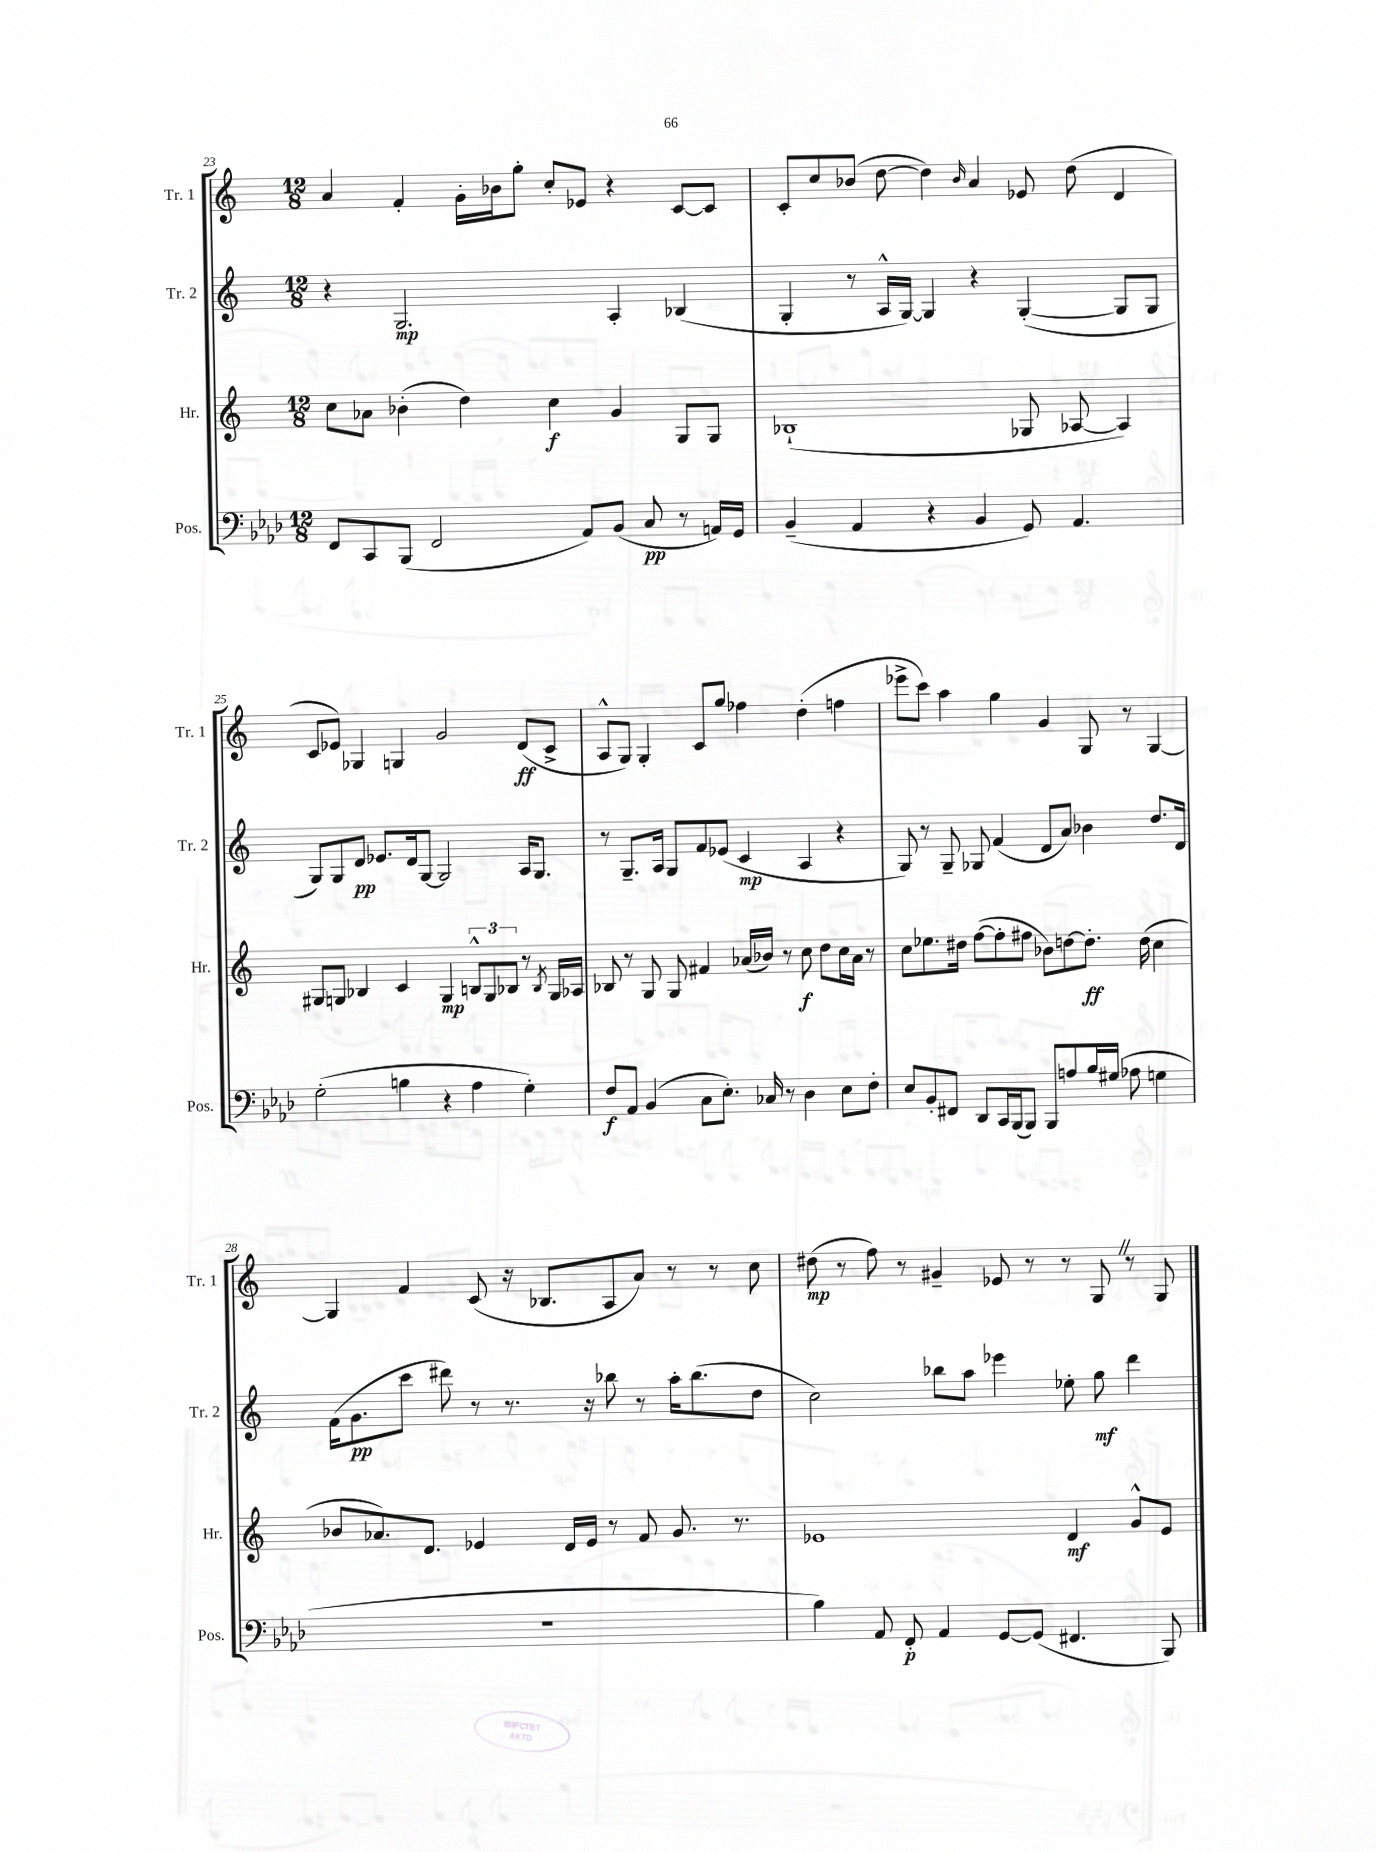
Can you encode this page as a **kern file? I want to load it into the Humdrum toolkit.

**kern	**kern	**kern	**kern
*staff4	*staff3	*staff2	*staff1
*clefF4	*clefG2	*clefG2	*clefG2
*k[b-e-a-d-]	*k[]	*k[]	*k[]
*M12/8	*M12/8	*M12/8	*M12/8
8FF/L	8cc\L	4r	4a/
8CC/	8a-\J	.	.
(8BBB-/J	(4b-'\	2.G/	4f'/
2FF/	.	.	.
.	4dd\)	.	16g'\LL
.	.	.	16b-\J
.	.	.	8gg'\J
.	4cc\	.	8cc'/L
8AA-/L)	.	.	8e-/J
(8BB-/J	4g/	4A'/	4r
8C/	.	.	.
8r	8G/L	(4B-/	[8c/L
16AA/LL)	8G/J	.	8c/]J
16GG/JJ	.	.	.
=	=	=	=
(4BB-~/	(1B-`	4G'/	8c'/L
.	.	.	8cc/
4AA-/	.	8r	(8b-/J
.	.	16A^^/LL	[8dd\
.	.	[16G/JJ)	.
4r	.	4G/]	4dd\])
.	.	.	16qqb-/
4BB-/	.	4r	4a/
8GG/)	8G-/	([4G'/	8e-/
4.AA-/	[8A-/	.	(8dd\
.	4A-/])	8G/]L	4d/
.	.	8G/J	.
=	=	=	=
(2G'\	8G#/L	8G/L)	8c/L
.	8G/J	8G/	8e-/J)
.	4B-/	8d/J	4G-/
.	.	8.e-/L	.
4B\	4c/	.	4G/
.	.	16d/k	.
.	.	[8G/J	.
4r	4G/	2G/]	2g/
4A-\	12B^^/L	.	.
.	12G/	.	.
.	12B-/J	.	.
4G'\)	8r	16A/LK	(8d/L
.	.	8.G/J	.
.	8qB-/	.	.
.	16G/LL	.	8c^/J
.	16A-/JJ	.	.
=	=	=	=
8F/L	8B-/	8r	8A^^/L
8AA-/J	8r	8.G~/L	8G/J)
(4BB-/	8G/	.	4G'/
.	.	16A/Jk	.
.	8G/	8G/L	.
8C\L	4f#/	8f/	8c/L
8.E-'\J)	.	(8e-/J	8gg/J
.	(16a-/LL	4c/	4ff-\
16C-/	16b-/JJ)	.	.
8r	8r	.	.
4D-\	8cc\	4A/	(4dd'\
.	8dd\L	.	.
8E-\L	16cc\L	4r	4ff\
.	16a-\JJ	.	.
8F'\J	8r	.	.
=	=	=	=
8E-/L	8cc\L	8G/)	8eee-^\L
8BB-'/	8.ee-\	8r	8ccc\J)
8FF#/J	.	8G~/	4aa\
.	16dd#\Jk	.	.
8DD-/L	([8ff\L	8G-/	.
16CC/L	8ff'\]	(4f/	4gg\
(16BBB-/J	.	.	.
8BBB-/J)	8ff#\J	.	.
8BBB-/L	8b-\L)	8d/L	4g/
8A/	[8dd\	8a/J)	.
16B-/L	8.dd'\]J	4b-\	8G/
(16G#/JJ	.	.	.
8A-\	.	.	8r
.	(16dd\	.	.
4G\	4cc\	8.dd/L	[4G/
.	.	16d/Jk	.
=	=	=	=
1.r	8b-/L	(16f\LK	4G/]
.	.	8.g\	.
.	8.a-/)	.	.
.	.	8ccc\J	4f/
.	8.d/J	.	.
.	.	8ddd#\)	.
.	4e-/	8r	(8c/
.	.	8.r	16r
.	.	.	8.B-/L
.	16d/LL	.	.
.	16e-/JJ	16r	.
.	8r	8bb-\	8A/
.	8f/	8r	8a/J)
.	8.g/	16aa'\LK	8r
.	.	(8.bb-\	.
.	.	.	8r
.	8.r	.	.
.	.	8dd\J	8cc\
=	=	=	=
4B-\)	1e-	2cc\)	(8dd#\
.	.	.	8r
8AA-/	.	.	8ff\)
8FF'/	.	.	8r
4AA-/	.	8bb-\L	4g#~/
.	.	8aa\J	.
[8GG/L	.	4eee-\	8e-/
(8GG/]J	.	.	8r
4.FF#/	4d/	8ee-'\	8r
.	.	8gg\	8G/
.	8g^^/L	4ddd\	8r
8BBB-/)	8e-/J	.	8G/
==	==	==	==
*-	*-	*-	*-
